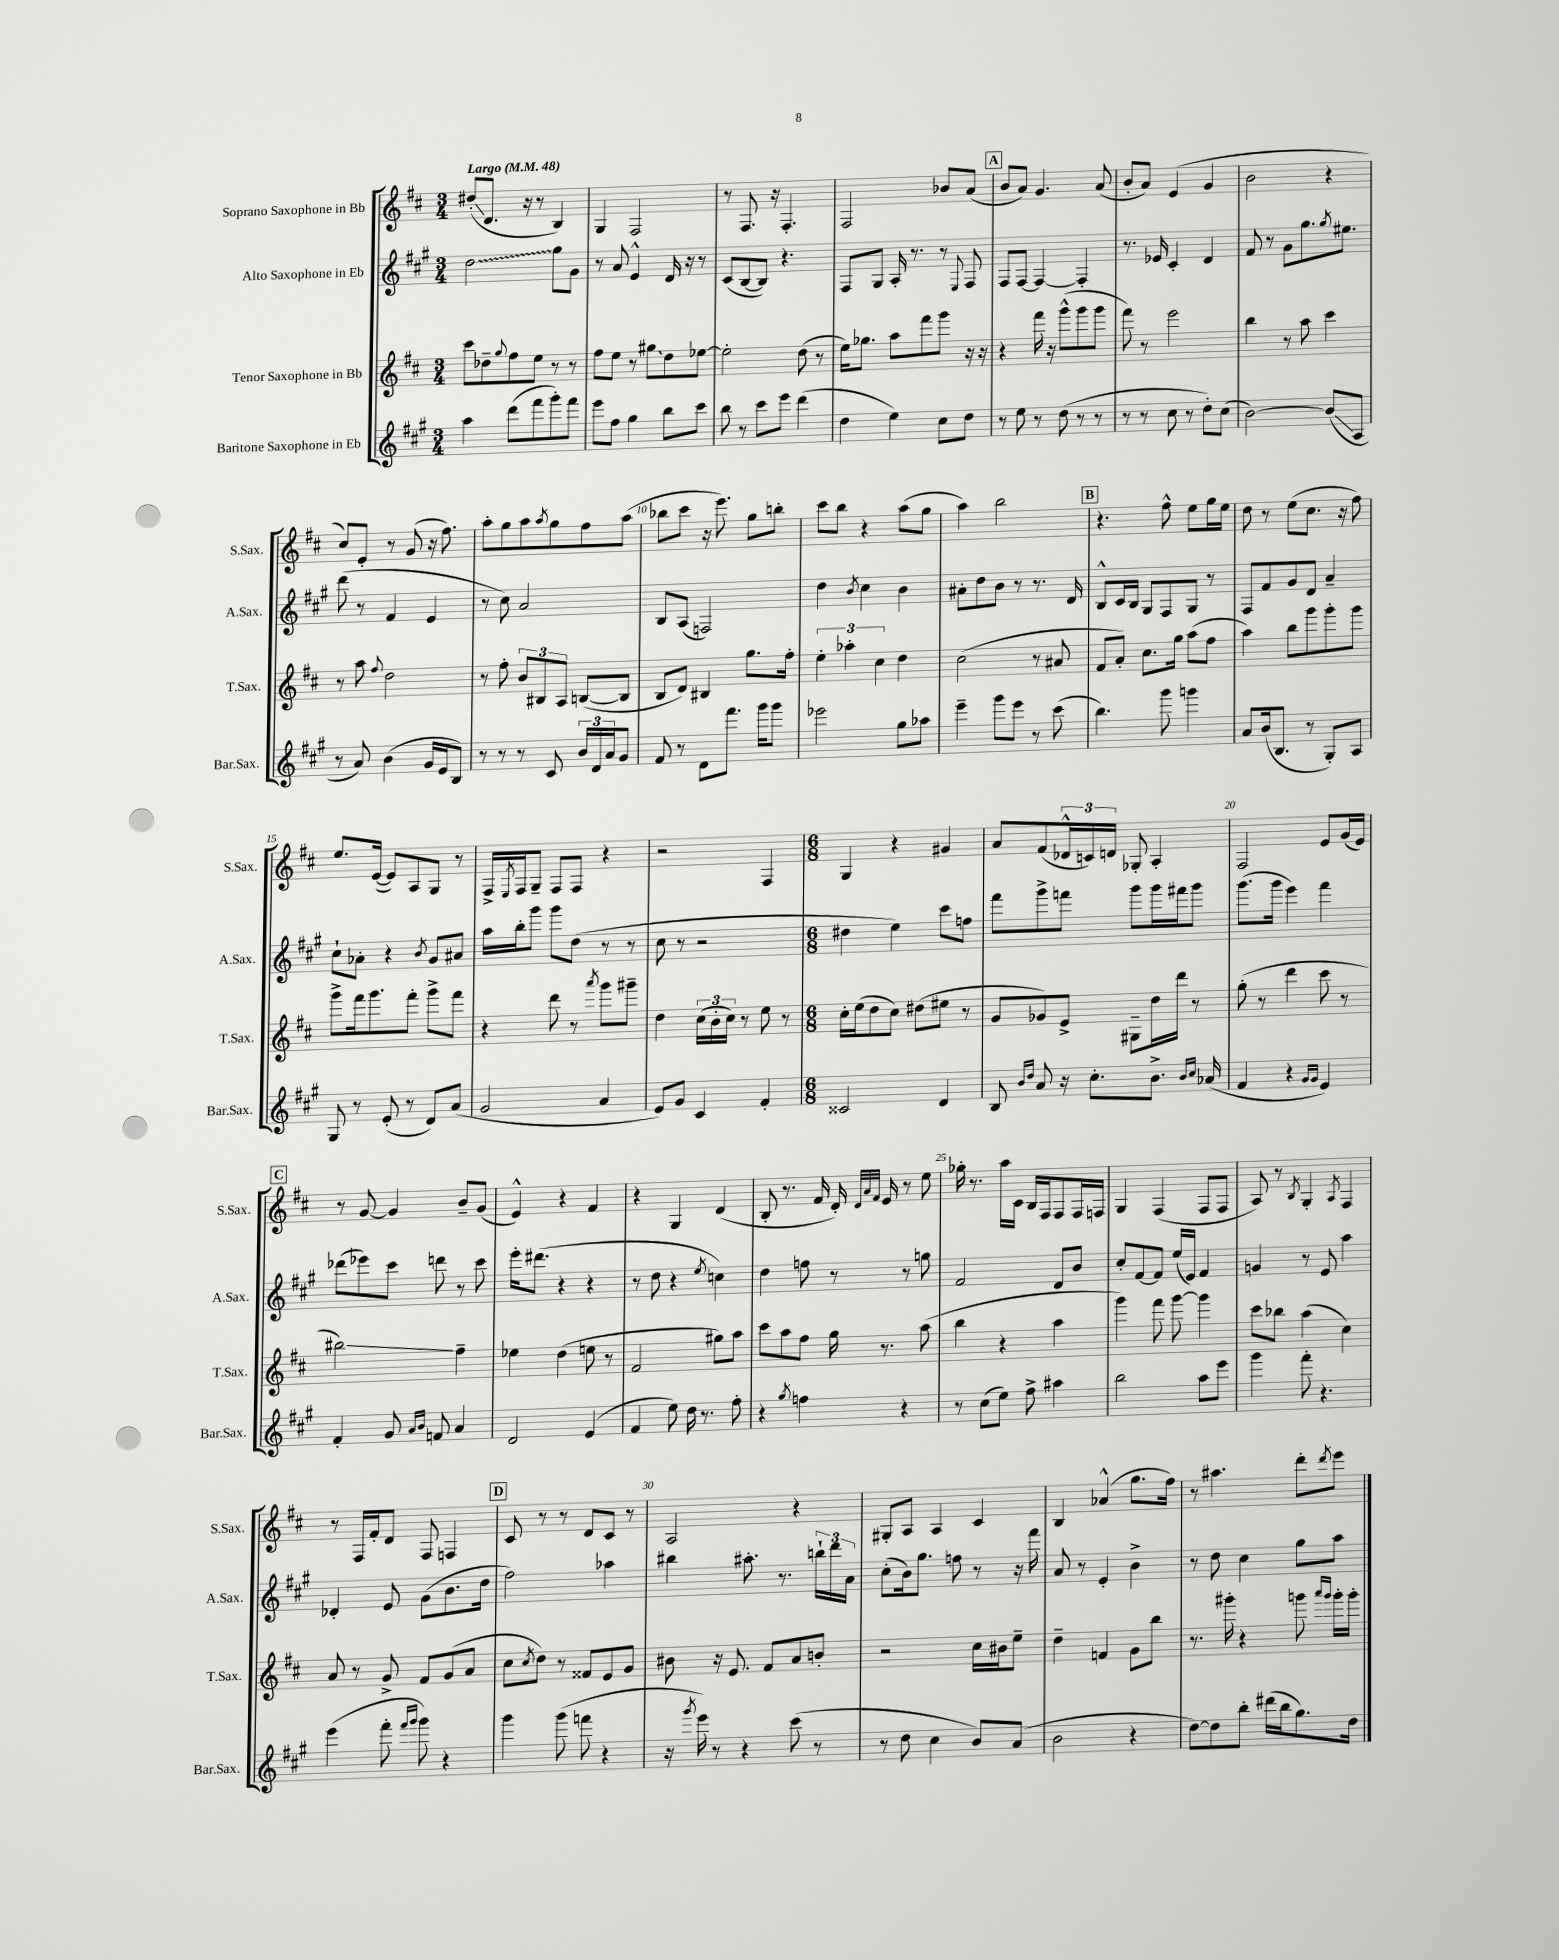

**kern	**kern	**kern	**kern
*staff4	*staff3	*staff2	*staff1
*clefG2	*clefG2	*clefG2	*clefG2
*k[f#c#g#]	*k[f#c#]	*k[f#c#g#]	*k[f#c#]
*M3/4	*M3/4	*M3/4	*M3/4
*MM48	*MM48	*MM48	*MM48
4aa	8ccc#	2dd	(8dd#'
.	8dd-~	.	8.d
.	8qqgg	.	.
(8ddd	8ff#	.	.
.	.	.	16r
8fff#	8ee	.	8r
8ggg#')	8r	8gg#	4B)
8fff#	8r	8g#	.
=	=	=	=
8eee	8ff#	8r	4G
8ff#	8ee	8a	.
4gg#	8r	4e^^	2F#
.	8gg#	.	.
8bb	8dd	16d	.
.	.	16r	.
8ccc#	[8ee-	8r	.
=	=	=	=
8bb	2ee-']	(8c#	8r
8r	.	[8B	8.F#
8ccc#	.	8B])	.
.	.	.	16r
8eee	.	4.r	4.F#'
(4ddd	(8dd	.	.
.	8r	.	.
=	=	=	=
4dd	16ee)	8F#	2F#
.	8.gg-	.	.
.	.	8G#	.
4ee)	8aa	16A'	.
.	.	8.r	.
.	8fff#	.	.
8cc#	8ggg	8r	8b-
.	.	8qqE	.
8dd	16r	8F#	(8a
.	16r	.	.
=	=	=	=
8r	4r	8F#	8b
8ee	.	[8F#	8a)
8r	16fff#	4F#_	4.g
.	16r	.	.
(8dd	(8ggg^^	.	.
8r	8ggg	4F#']	.
8r	8ggg	.	(8a
=	=	=	=
8r	8fff#)	8.r	8b'
8r	8r	.	8a)
.	.	16e-	.
8cc#	2eee	4c#'	(4e
8r	.	.	.
8dd')	.	4d	4g
(8cc#	.	.	.
=	=	=	=
[2b)	4bb	8f#	2b
.	.	8r	.
.	8r	8g#	.
.	8aa	8.gg#	.
(8b]	4ccc#	.	4r
.	.	8qgg#	.
.	.	8.ee#	.
8A	.	.	.
=	=	=	=
8r	8r	(8ddd	8cc#)
8a)	8aa	8r	8e'
.	8qqff#	.	.
(4b	2dd	4f#	8r
.	.	.	(8g
16g#	.	4e	16r
16e	.	.	8.ff#)
8B)	.	.	.
=	=	=	=
8r	8r	8r	8aa'
8r	8ff#'	8cc#)	8gg
8r	12b	2a	8aa
.	12B#	.	.
.	.	.	8qaa
8c#	.	.	8gg
.	12A	.	.
24b	([8B	.	8ff#
24d	.	.	.
24a	.	.	.
8g#	8B]	.	(8aa
=	=	=	=
8f#	8B	8B	8bb-
8r	8d)	(8A	8ccc#
8d	4B#	2F)	16r
.	.	.	8.eee)
8.fff#	.	.	.
.	8.gg	.	8gg
16ggg#	.	.	.
8ggg#	.	.	8bb'
.	16ff#'	.	.
=	=	=	=
2eee-	6ee'	4dd	8ccc#
.	.	.	8bb
.	6aa-'	.	.
.	.	8qb	.
.	.	4cc#	4r
.	6cc#	.	.
8gg#	4dd	4b	(8aa
8aa-	.	.	8gg
=	=	=	=
4eee~	(2cc#	8a#'	4aa)
.	.	8dd	.
8ggg#	.	8b	2bb
8eee	.	8r	.
8r	8r	8.r	.
(8ccc#	8a#	.	.
.	.	16d	.
=	=	=	=
4.bb)	8f#	8B^^	4.r
.	8a')	16c#	.
.	.	16B	.
.	8.cc#	8G#	.
8ggg#	.	8F#	8ff#^^
.	16gg	.	.
4ggg	(8aa	8G#	8ee
.	8ff#	8r	16gg
.	.	.	16ee
=	=	=	=
8a	4aa)	8F#	8dd
(16b	.	8f#	8r
8.B	.	.	.
.	8bb	8g#	(8ee
8r	8ggg	8d	8.cc#
8G#')	8ggg'	4a~	.
.	.	.	16r
8A	8ggg	.	8ff#)
=	=	=	=
8G#	8ggg^	8cc#`	8.ee
8r	16fff#	8a-'	.
.	8.ggg	.	([16e
(8e'	.	4r	8e])
8r	8fff#'	.	8A
.	.	8qb	.
8d)	8ggg^	8g#	8G
(8a	8fff#	8a#	8r
=	=	=	=
2g#	4r	16aa	16F#^
.	.	.	8qE
.	.	16bb'	16F#
.	.	8ggg#	8G~
.	8ddd	8ggg#	8F#
.	8r	(8dd	8F#
.	8qaaa	.	.
4a	8ggg	8r	4r
.	8ggg#~	8r	.
=	=	=	=
8e)	4dd	8cc#	2r
8g#	.	8r	.
4c#	(24cc#	2r	.
.	24b'	.	.
.	24cc#)	.	.
.	8r	.	.
4f#'	8ee	.	4F#
.	8r	.	.
=	=	=	=
*M6/8	*M6/8	*M6/8	*M6/8
2c##	16cc#'	4dd#	4G
.	(16ee	.	.
.	8dd	.	.
.	8cc#)	4ee)	4r
.	(8dd#	.	.
4d	8ee#	8ccc#	4g#
.	8r	8ff	.
=	=	=	=
8B	8g	8fff#	8a
16qqb	.	.	.
16qqdd	.	.	.
8a	8g-)	8ggg#^	(8f#
16r	8e^	8fff	24d-^^
.	.	.	24c)
8.cc#'	.	.	.
.	.	.	24d
.	8G#~	8ggg#	8G-'
8.b^	16dd	16ggg#	4A'
.	16ddd	16fff#	.
.	8r	8ggg#	.
16qqb	.	.	.
16qqcc#	.	.	.
(16a-	.	.	.
=	=	=	=
4f#	(8gg'	(8.ggg#	2F#
.	8r	.	.
.	.	16ggg#	.
4r	4ddd	4eee)	.
16qqg#	.	.	.
16qqg#	.	.	.
4e)	8ccc#	4fff#	8e
.	8r	.	(16g
.	.	.	16e)
=	=	=	=
4f#'	2bb#)	(8ddd-	8r
.	.	8eee-)	[8g
8g#	.	8ccc#	4g]
16qqa	.	.	.
16qqb	.	.	.
8f	.	8ddd	.
4a	4ff#~	8r	8b~
.	.	8ccc#	(8g
=	=	=	=
2d	4ee-	16eee'	4e^^)
.	.	(8.ddd#	.
.	(4dd	4r	4r
(4e	8ee	4r	4f#
.	8r	.	.
=	=	=	=
4f#	2f#	8r	4r
.	.	8dd	.
8ee)	.	4r	4G
16dd	.	.	.
8.r	.	.	.
.	.	8qee	.
.	8gg#)	4cc)	(4d
8ff#'	8aa	.	.
=	=	=	=
4r	8ccc#	4dd	8B'
.	8aa	.	8.r
8qgg#	.	.	.
4ff	8ff#	8ff	.
.	.	.	16f#
.	16gg	8r	16d')
.	.	.	32qqd
.	.	.	32qqa
.	.	.	32qqf#
.	8.r	.	16e
4r	.	8r	8r
.	(8aa	8gg	8ee
=	=	=	=
8r	4bb	2f#	16gg-'
.	.	.	8.r
(8cc#	.	.	.
8ee)	4r	.	16aa
.	.	.	16c#
8ff#^	.	.	16B
.	.	.	16F#
4aa#	4aa	8d	8F#
.	.	8b	16F#
.	.	.	16F
=	=	=	=
2bb	4ggg)	8cc#'	4G
.	.	[8f#	.
.	8fff#	8f#]	(4F#
.	[8ggg	(16ee	.
.	.	16e)	.
8aa	4ggg]	4f#	8F#
8eee	.	.	8F#
=	=	=	=
4ggg#	8ccc#	4g	8A)
.	8bb-	.	8r
.	.	.	8qB
8fff#'	(4aa	8r	4G'
4.r	.	8e	.
.	.	.	8qA
.	4cc#)	4aa	4F#
=	=	=	=
(4eee	8a	4d-'	8r
.	8r	.	16F#
.	.	.	16f#'
8fff#'	8g^	8e	8d
16qqfff#	.	.	.
16qqggg#	.	.	.
8ggg#)	8f#	(8g#	8F#
4r	(8g	8.b	4F
.	8a	.	.
.	.	16dd	.
=	=	=	=
4ggg#	8cc#	2ff#)	8c#
.	8qcc#	.	.
.	8dd)	.	8r
(8ggg#	8r	.	8r
8fff	8f##	.	8d
4r	8e	4aa-	8c#
.	8g	.	8r
=	=	=	=
16r	8b#	4bb#	2A
8qggg#	.	.	.
16eee)	.	.	.
8r	16r	.	.
.	8.e	.	.
4r	.	8.aa#'	.
.	8f#	.	.
.	.	8.r	.
(8ccc#	8a	.	4r
8r	8b'	24bb`	.
.	.	24ddd	.
.	.	24a	.
=	=	=	=
8r	2r	(8cc#'	8G#'
8dd	.	16b)	8A
.	.	8.gg#	.
4cc#	.	.	4A
.	.	8ff	.
8b)	16cc#	8r	4c#
.	16b#	.	.
(8a	8ee~	16r	.
.	.	16fff#	.
=	=	=	=
2b	4dd~	8a	4B
.	.	8r	.
.	4f	4e'	(4a-^^
4r	8g	4b^	8.gg
.	8bb	.	.
.	.	.	16ff#)
=	=	=	=
[8dd)	8.r	8r	8r
8dd]	.	8dd	4.aa#
.	16ggg#'	.	.
8bb'	4r	4cc#	.
(16ddd#	.	.	.
16bb	.	.	.
8.gg#)	8ggg	8gg#	8ddd'
.	16qqaaa	.	.
.	16qqggg	.	8qddd
.	16ggg'	8aa	8eee
16dd	16ggg'	.	.
==	==	==	==
*-	*-	*-	*-
